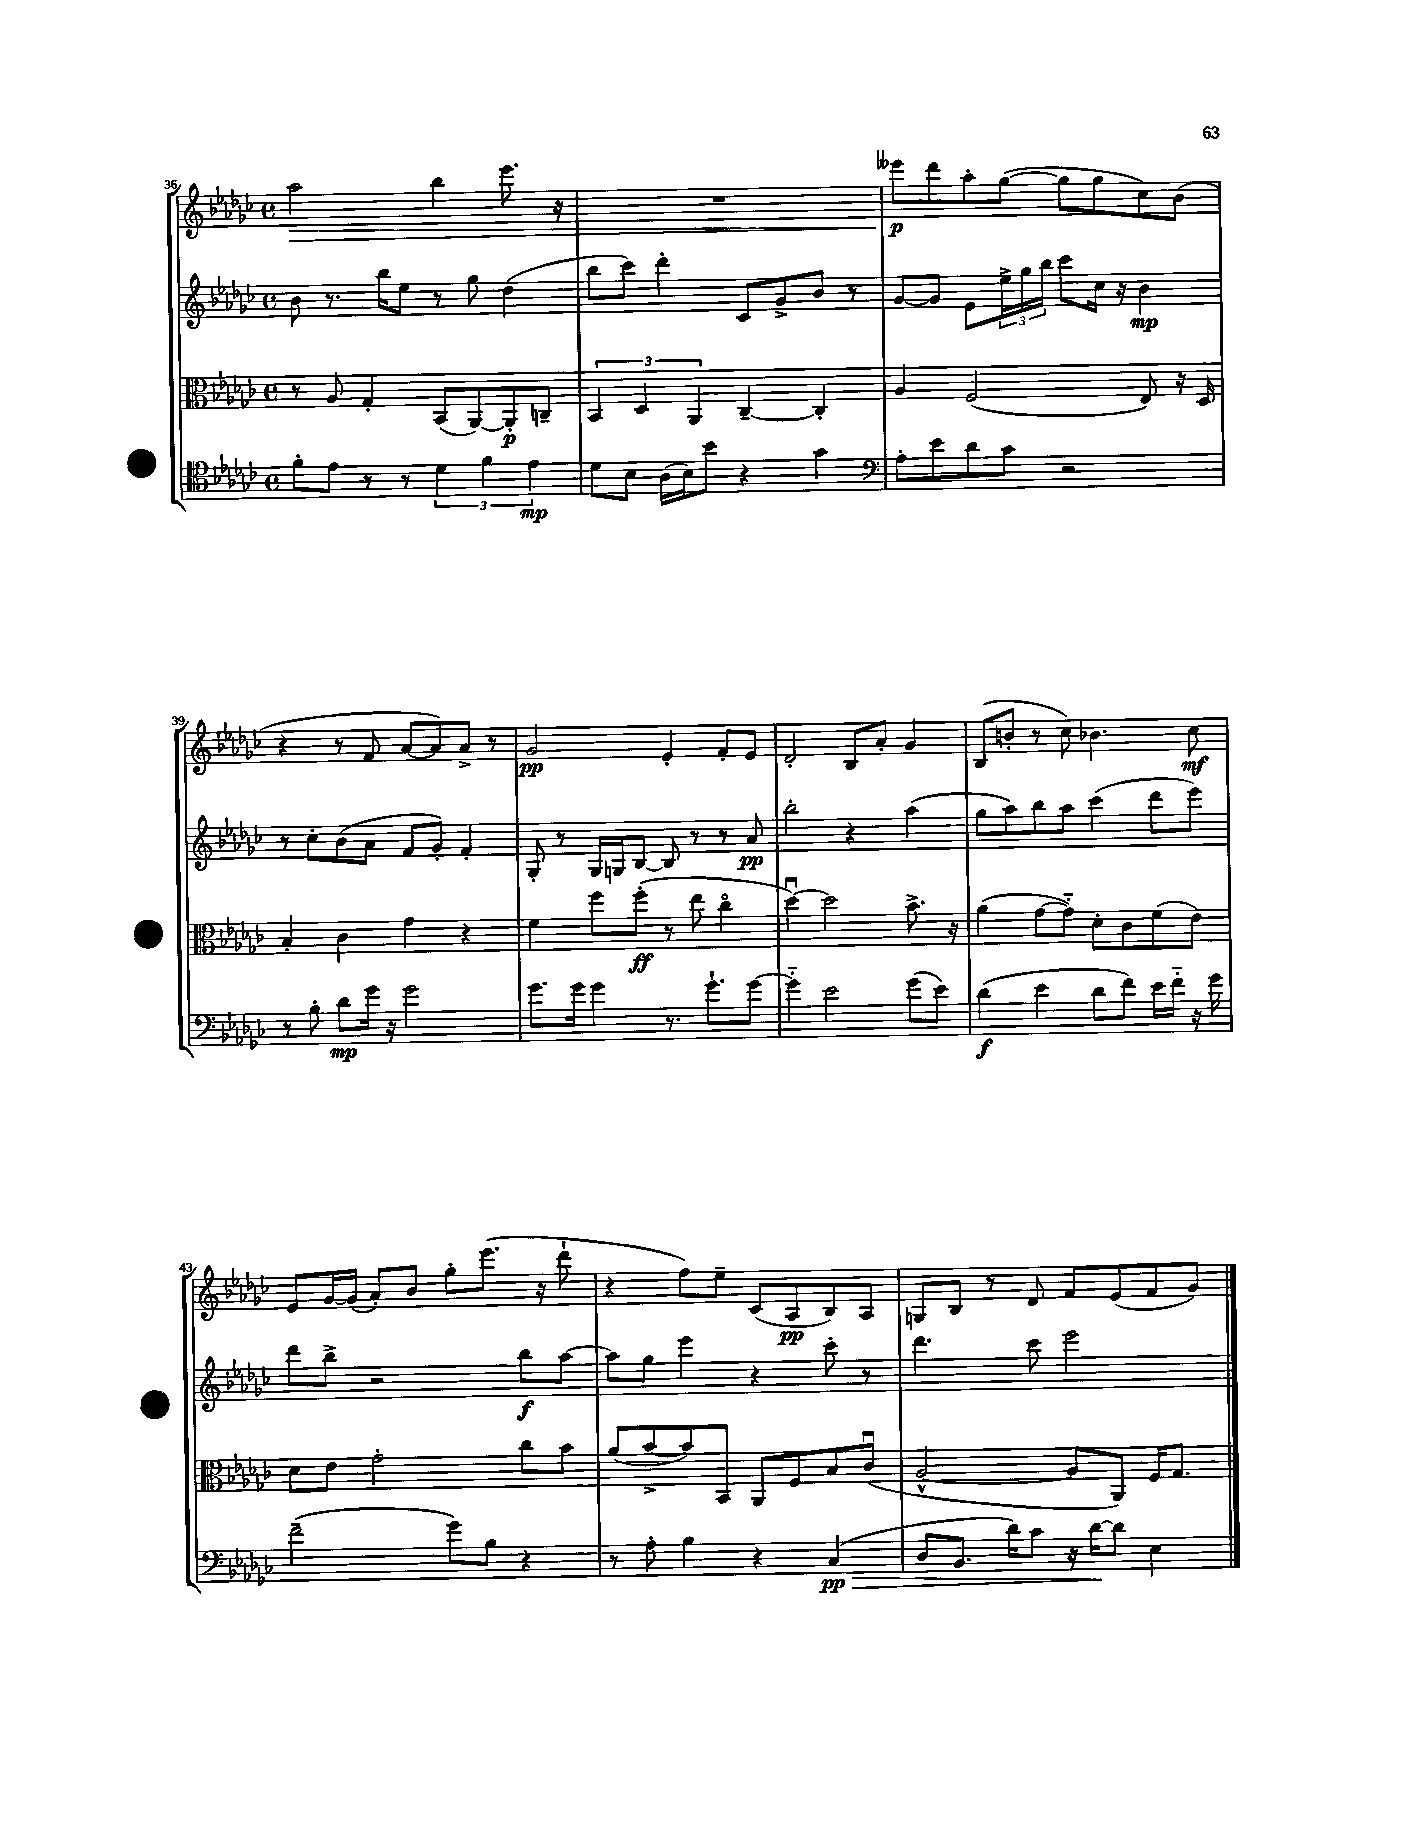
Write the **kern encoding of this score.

**kern	**kern	**kern	**kern
*staff4	*staff3	*staff2	*staff1
*clefC4	*clefC3	*clefG2	*clefG2
*k[b-e-a-d-g-c-]	*k[b-e-a-d-g-c-]	*k[b-e-a-d-g-c-]	*k[b-e-a-d-g-c-]
*M4/4	*M4/4	*M4/4	*M4/4
*met(c)	*met(c)	*met(c)	*met(c)
8f'	8r	8b-	2aa-
8e-	8A-	8.r	.
8r	4G-'	.	.
.	.	16bb-	.
8r	.	8ee-	.
6d-	(8BB-	8r	4bb-
.	[8AA-)	8gg-	.
6f	.	.	.
.	8AA-']	(4dd-	8.eee-
6e-	.	.	.
.	8C~	.	.
.	.	.	16r
=	=	=	=
8d-	6BB-	8bb-	1r
8B-	.	8ccc-)	.
.	6D-	.	.
(16A-	.	4ddd-'	.
16B-)	.	.	.
.	6AA-	.	.
8b-	.	.	.
4r	[4C-~	8c-	.
.	.	8g-^	.
4g-	4C-']	8b-	.
.	.	8r	.
=	=	=	=
*clefF4	*	*	*
8A-'	4A-	[8g-	8eee--
8e-	.	8g-]	8ddd-
8d-	(2F	8e-	8aa-'
8c-	.	24ee-^	([8gg-
.	.	24gg-	.
.	.	24bb-	.
2r	.	8ccc-	8gg-]
.	.	16cc-	8gg-
.	.	16r	.
.	8E-)	4b-	8cc-)
.	16r	.	(8b-
.	16D-	.	.
=	=	=	=
8r	4B-'	8r	4r
8B-'	.	8cc-'	.
8d-	4c-	(8b-	8r
16g-	.	8a-	8f
16r	.	.	.
2g-	4g-	8f	[8a-
.	.	8g-')	8a-])
.	4r	4f'	8a-^
.	.	.	8r
=	=	=	=
8.g-	4f	8G-'	2g-
.	.	8r	.
16g-	.	.	.
4g-	8ff	16G-	.
.	.	16G	.
.	(8ff'	[8B-	.
8.r	8r	8B-]	4e-'
.	8ee-	8r	.
8.g-`	.	.	.
.	4cc-o	8r	8f'
[8g-	.	8a-	8e-
=	=	=	=
4g-'~]	[4dd-u)	2bb-'	2d-'
2e-	2dd-]	.	.
.	.	4r	8B-
.	.	.	8a-'
(8g-	8.b-^	(4aa-	4g-
8e-)	.	.	.
.	16r	.	.
=	=	=	=
(4d-	(4a-	8gg-	(8B-
.	.	8aa-)	8b'
4e-	[8g-	8bb-	8r
.	8g-'~])	8aa-	8cc-)
8d-	8d-'	(4ccc-	4.b-
8f)	8c-	.	.
16e-	(8f	8ddd-	.
16f'~	.	.	.
16r	8e-)	8eee-)	8cc-
16g-	.	.	.
=	=	=	=
(2f~	8d-	8ddd-	8e-
.	8e-	8bb-^	[16g-
.	.	.	(16g-]
.	2g-'	2r	8a-')
.	.	.	8b-
8g-)	.	.	8gg-'
8B-	.	.	(8.eee-
4r	8cc-	8bb-	.
.	.	.	16r
.	8b-	[8aa-	8ddd-`
=	=	=	=
8r	(8a-	8aa-]	4r
8A-'	[8b-^	8gg-	.
4B-	8b-])	4eee-	8ff)
.	8BB-	.	8ee-~
4r	8AA-	4r	(8c-
.	8F	.	8A-
(4C-	8B-	8ccc-'	8B-)
.	(8c-u	8r	8A-
=	=	=	=
8D-	[2A-^^	4.ddd-	8G
8.BB-	.	.	8B-
.	.	.	8r
16d-)	.	.	.
8c-	.	8ccc-	8d-
16r	8A-]	2eee-	8f
[16d-	.	.	.
8d-]	8AA-)	.	(8e-
4E-	16F	.	8f
.	8.G-	.	.
.	.	.	8g-)
==	==	==	==
*-	*-	*-	*-
